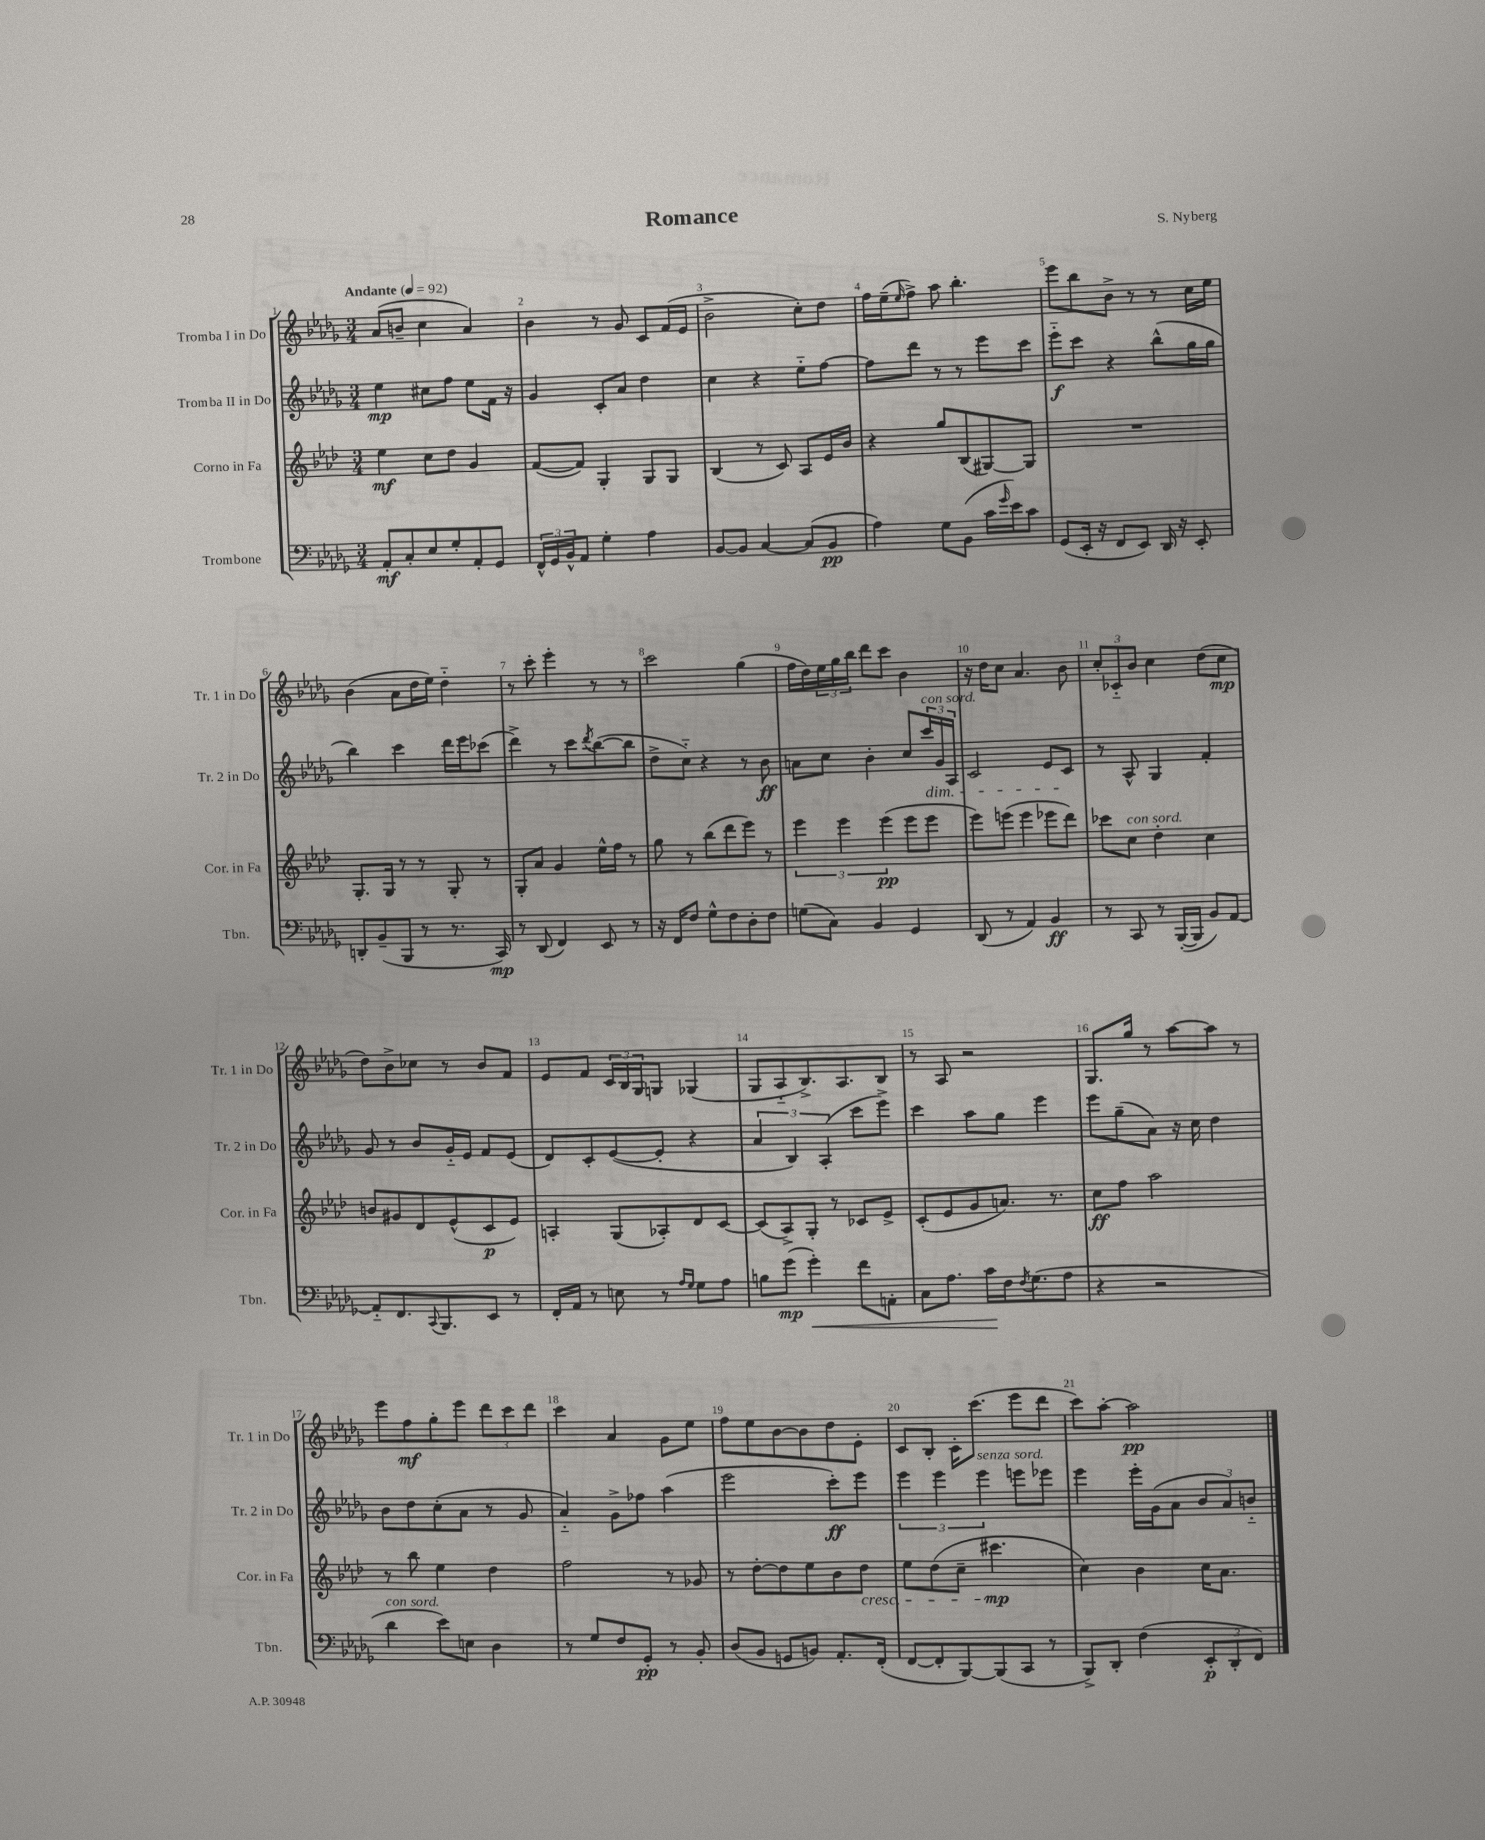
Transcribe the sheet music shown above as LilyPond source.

\header { title = "Romance" composer = "S. Nyberg" }
<<
\new StaffGroup <<
\new Staff = "s0" \with { instrumentName = "Tromba I in Do" shortInstrumentName = "Tr. 1 in Do" } {
    \clef treble \key des \major \numericTimeSignature \time 3/4 \tempo "Andante" 4 = 92
    aes'8( b'8-- c''4 aes'4) |
    bes'4 r8 ges'8 c'8 f'16( ees'16 |
    bes'2-> c''8-.) des''8 |
    f''16 ees''16--( \grace { ees''16 } f''8->) aes''8 bes''4.-. |
    ees'''8 bes''8 bes'8-> r8 r8 c''16 ees''16 |
    bes'4( aes'8 des''16 ees''16) des''4-_ |
    r8 c'''8-. ees'''4-. r8 r8 |
    c'''2 ges''4( |
    f''16 des''16) \tuplet 3/2 { ees''16 ges''16 bes''16 } des'''8 c'''8 bes'4 |
    r16 des''16 c''8 aes'4. bes'8 |
    \tuplet 3/2 { c''8-. ces'8-_ bes'8 } c''4 des''8( c''8\mp |
    des''8) bes'8-> ces''8 r8 bes'8 f'8 |
    ees'8 f'8 \tuplet 3/2 { c'16 bes16 ges16 } g8 ges4( |
    ges8 aes8-_ bes8.->) aes8. bes8 |
    r8 aes8 r2 |
    ges8. ges''16 r8 aes''8~ aes''8 r8 |
    ees'''8 f''8\mf ges''8-. ees'''8 \tuplet 3/2 { des'''8 c'''8 des'''8 } |
    c'''4 aes'4 ges'8 ees''8 |
    f''8 ees''8 bes'8~ bes'8 des''8 ees'8-. |
    c'8 bes8-. c'16-. c'''8.( ees'''8 des'''8 |
    c'''8) aes''8~-. aes''2\pp \bar "|." |
}
\new Staff = "s1" \with { instrumentName = "Tromba II in Do" shortInstrumentName = "Tr. 2 in Do" } {
    \clef treble \key des \major \numericTimeSignature \time 3/4
    ees''4\mp cis''8 f''8 ees''8 f'16 r16 |
    ges'4 c'8-. aes'8 des''4 |
    c''4 r4 ees''8-_ f''8~ |
    f''8 des'''8 r8 r8 ees'''8 c'''8 |
    ees'''8-_\f c'''8 r4 bes''8-^( ges''16 ges''16 |
    bes''4) c'''4 des'''16 ees'''16 ces'''8( |
    des'''4->) r8 c'''8 \acciaccatura { des'''8 } bes''8~( bes''8 |
    des''8-> c''8-_) r4 r8 bes'8\ff |
    a'8 c''8 bes'4-. c''8 \tuplet 3/2 { c'''16\dim^\markup { \italic "con sord." } ges'16 aes16 } |
    c'2 ees'8 c'8\! |
    r8 aes8-^ ges4 f'4-. |
    ges'8 r8 bes'8 ges'16-_ ees'16 f'8 ees'8( |
    des'8) c'8-. ees'8~( ees'8-. r4 |
    \tuplet 3/2 { aes'4 bes4) aes4-.( } c'''8 ees'''8->) |
    c'''4 aes''8 ges''8 ees'''4 |
    ees'''8 ges''8--( aes'8) r16 c''16 des''4 |
    bes'8 des''8 c''8-.( aes'8 r8 ges'8 |
    aes'4-_) ges'8-> fes''8 aes''4( |
    ees'''2 c'''8-.\ff) ees'''8 |
    \tuplet 3/2 { ees'''4 ees'''4 ees'''4^\markup { \italic "senza sord." } } e'''8 ees'''8 |
    ees'''4 ees'''16-. ges'16( aes'8 \tuplet 3/2 { bes'8 aes'8) b'8-_ } \bar "|." |
}
\new Staff = "s2" \with { instrumentName = "Corno in Fa" shortInstrumentName = "Cor. in Fa" } {
    \clef treble \key aes \major \numericTimeSignature \time 3/4
    ees''4\mf c''8 des''8 g'4 |
    f'8~( f'8) g4-. g8 g8 |
    bes4( r8 c'8) aes8 ees'16 bes'16 |
    r4 g''8 bes8( gis8~) gis8 |
    R2. |
    g8.-. g16 r8 r8 g8-. r8 |
    g8-. aes'8 g'4 ees''16-^ f''16 r8 |
    g''8 r8 bes''8( des'''8 ees'''8) r8 |
    \tuplet 3/2 { ees'''4 ees'''4 ees'''4\pp( } ees'''8 ees'''8 |
    ees'''8) e'''8( e'''4 ees'''8 des'''8) |
    ces'''8 c''8^\markup { \italic "con sord." } des''4-. c''4 |
    b'8 gis'8 des'8 ees'8-^( c'8\p ees'8) |
    a4-. g8( aes8-.) des'8 c'8~ |
    c'8( aes8->) g8-. r8 ces'8 ees'8-> |
    c'8-.( ees'8 g'8 a'8.) r8. |
    c''8\ff f''8 aes''2 |
    r8 bes''8 ees''4 des''4 |
    f''2 r8 ges'8 |
    r8 des''8~-. des''8 ees''8 bes'8 des''8\cresc |
    ees''8 des''8( c''8-- cis'''4.\mp\! |
    c''4) bes'4 c''16 aes'8. \bar "|." |
}
\new Staff = "s3" \with { instrumentName = "Trombone" shortInstrumentName = "Tbn." } {
    \clef bass \key des \major \numericTimeSignature \time 3/4
    aes,8-.\mf c8-. ees8 ges8-. aes,8-. ges,8 |
    \tuplet 3/2 { f,16-^ ges,16 bes,16-^ } aes,8 ges4-. aes4 |
    bes,8~ bes,8 c4~ c8( bes,8\pp |
    aes4) ges8 bes,8( c'16 \grace { ges'16 } ees'16) c'8 |
    ges,8( ees,16-. r16 f,8 ees,8) des,16 r16 ees,8-. |
    d,8-. bes,8--( bes,,8 r8 r8. c,16\mp) |
    r8 des,8( f,4) ees,8 r8 |
    r16 f,16 f8 ges8-^ f8 des8-. f8 |
    g8( c8) bes,4 ges,4 |
    des,8( r8 aes,4) bes,4\ff |
    r8 c,8 r8 bes,,16~-.( bes,,16 bes,8) aes,8~ |
    aes,8-_ f,8. \appoggiatura { c,8 } bes,,8. ees,8 r8 |
    f,16-. aes,16 r8 e8 r8 \grace { aes16 ges16 } ges8 aes8 |
    b8 ges'8\mp( ges'4-.\<) f'8 a,8-. |
    c8 aes8. c'16\! f16 \acciaccatura { f8 } ges8.( aes8 |
    r4 r2 |
    des'4^\markup { \italic "con sord." } ees'8) e8 des4 |
    r8 ges8 f8 ges,8-.\pp r8 bes,8-. |
    des8( bes,8 g,8 b,8) aes,8.-. f,16-.( |
    f,8~ f,8-. bes,,8~) bes,,8( c,8 r8 |
    bes,,8->) des,8-. f4( \tuplet 3/2 { ees,8-.\p des,8-. f,8) } \bar "|." |
}
>>
>>
\layout { \context { \Score \override BarNumber.break-visibility = ##(#f #t #t) barNumberVisibility = #all-bar-numbers-visible } }
